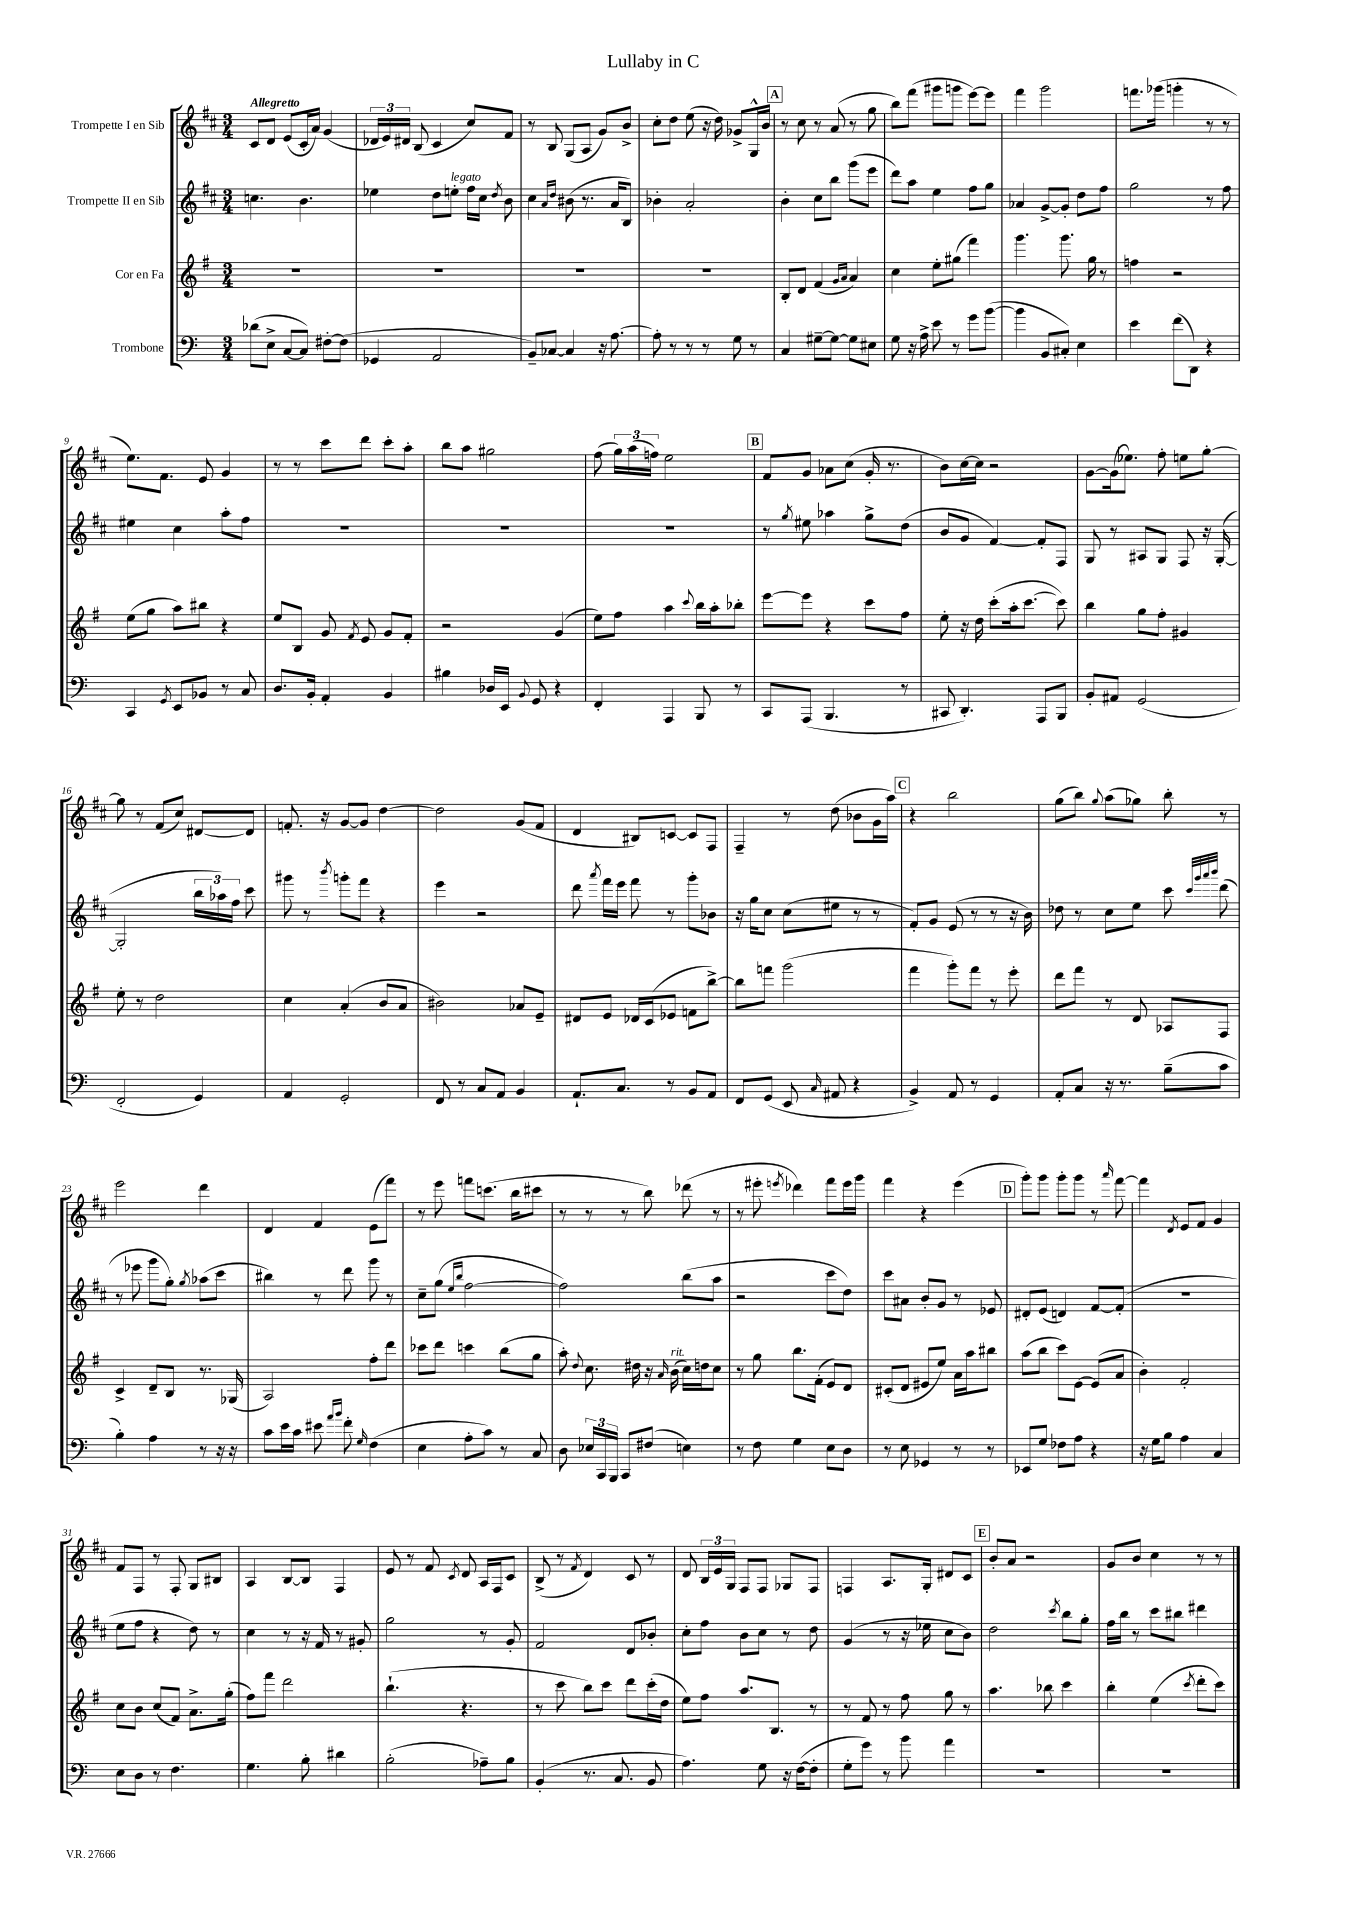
\header { title = "Lullaby in C" }
<<
\new StaffGroup <<
\new Staff = "s0" \with { instrumentName = "Trompette I en Sib" } {
    \clef treble \key d \major \numericTimeSignature \time 3/4 \tempo "Allegretto"
    \autoBeamOff cis'8[ d'8] e'8[( cis'16-. a'16]) g'4( |
    \tuplet 3/2 { des'16[ e'16) dis'16] } b8( cis'4 cis''8[) fis'8] |
    r8 b8 g8[( a8] g'8[) b'8]-> |
    cis''8[-. d''8] e''8( r16 d''16) ges'8[-> g16-^ b'16] |
    \mark \markup { \box "A" } r8 cis''8 r8 a'8( r8 g''8 |
    b''8[) fis'''8]( gis'''8[ g'''8] e'''8[~) e'''8] |
    fis'''4 g'''2 |
    f'''8.[ ges'''16]( g'''4-. r8 r8 |
    e''8.[) fis'8.] e'8 g'4 |
    r8 r8 cis'''8[ d'''8] cis'''8[-. a''8]-. |
    b''8[ a''8] gis''2 |
    fis''8( \tuplet 3/2 { g''16[) a''16( f''16]) } e''2 |
    \mark \markup { \box "B" } fis'8[ g'8] aes'8[ cis''8]( g'16-. r8. |
    b'8[) cis''16~ cis''16] r2 |
    g'8[~ g'16( ees''8.]) fis''8-. e''8[ g''8]~-. |
    g''8 r8 fis'8[( cis''8]) dis'8[~ dis'8] |
    f'8.-. r16 g'8[~ g'8] d''4~ |
    d''2 g'8[( fis'8] |
    d'4 bis8[) c'8]~ c'8[ fis8] |
    fis4-- r8 d''8( bes'8[ g'16 a''16]) |
    \mark \markup { \box "C" } r4 b''2 |
    g''8[( b''8]) \appoggiatura { g''8 } a''8[( ges''8]) b''8-. r8 |
    e'''2 d'''4 |
    d'4 fis'4 e'8[( fis'''8]) |
    r8 e'''8 f'''8[ c'''8.]( b''16[ cis'''8] |
    r8 r8 r8 b''8) des'''8( r8 |
    r8 eis'''8-. \acciaccatura { e'''8 } des'''4) fis'''8[ e'''16 g'''16] |
    fis'''4 r4 e'''4( |
    \mark \markup { \box "D" } g'''8[-.) g'''8] g'''8[-. g'''8] r8 \grace { a'''16 } fis'''8~ |
    fis'''4 \acciaccatura { d'8 } e'8[ fis'8] g'4 |
    fis'8[ fis8] r8 fis8-. g8[ bis8] |
    a4 b8[~ b8] fis4 |
    e'8 r8 fis'8 \acciaccatura { cis'8 } d'8 a16[ fis16 cis'8] |
    b8->( r8 \acciaccatura { fis'8 } d'4) cis'8 r8 |
    d'8 \tuplet 3/2 { b16[ e'16 g16] } fis8[ fis8] ges8[ fis8] |
    f4 a8.[ g16]-. dis'8[ cis'8] |
    \mark \markup { \box "E" } b'8[-. a'8] r2 |
    g'8[ b'8] cis''4 r8 r8 \bar "|." |
}
\new Staff = "s1" \with { instrumentName = "Trompette II en Sib" } {
    \clef treble \key d \major \numericTimeSignature \time 3/4
    \autoBeamOff c''4. b'4. |
    ees''4 d''8[ e''8]-.^\markup { \italic "legato" } fis''16[ cis''16] \acciaccatura { d''8 } b'8 |
    cis''4 \grace { a'16[ d''16] } bis'8( r8. a'16[ b8]) |
    bes'4-. a'2-. |
    \mark \markup { \box "A" } b'4-. cis''8[ b''8] g'''8[( e'''8] |
    d'''8[) a''8] e''4 fis''8[ g''8] |
    aes'4 g'8[~-> g'8]-. d''8[ fis''8] |
    g''2 r8 fis''8 |
    eis''4 cis''4 a''8[-. fis''8] |
    R2. |
    R2. |
    R2. |
    \mark \markup { \box "B" } r8 \acciaccatura { g''8 } eis''8 aes''4 g''8[-> d''8]( |
    b'8[ g'8] fis'4~) fis'8[-. fis8] |
    g8 r8 ais8[ g8] fis8 r16 g16~-.( |
    g2-. \tuplet 3/2 { b''16[ aes''16) fis''16] } cis'''8 |
    gis'''8 r8 \acciaccatura { b'''8 } g'''8[-. fis'''8] r4 |
    e'''4 r2 |
    d'''8 \acciaccatura { a'''8 } fis'''16[ e'''16] fis'''8 r8 g'''8[-. bes'8] |
    r16 g''16[ cis''8] cis''8[( eis''8] r8 r8 |
    \mark \markup { \box "C" } fis'8[-.) g'8] e'8( r8 r8 r16 b'16) |
    des''8 r8 cis''8[ e''8] cis'''8 \grace { cis'''32[ g'''32 a'''32 b'''32] } d'''8( |
    r8 ees'''8 g'''8[ g''8]-.) \acciaccatura { g''8 } aes''8[( cis'''8] |
    bis''4) r8 d'''8 g'''8 r8 |
    cis''8[-- g''8]( \grace { e''16[ b''16] } fis''2~ |
    fis''2) b''8[( a''8] |
    r2 cis'''8[ d''8]) |
    cis'''8[ ais'8] b'8[-. g'8] r8 ees'8 |
    \mark \markup { \box "D" } dis'8[-. e'8]( d'4) fis'8[~ fis'8]-.( |
    R2. |
    e''8[ fis''8] r4 d''8) r8 |
    cis''4 r8 r16 fis'16 r8 gis'8-. |
    g''2 r8 g'8-. |
    fis'2 d'8[ bes'8]-. |
    cis''8[-. fis''8] b'8[ cis''8] r8 d''8 |
    g'4( r8 r16 ees''16 cis''8[ b'8]) |
    \mark \markup { \box "E" } d''2 \acciaccatura { cis'''8 } b''8[ g''8]-. |
    fis''16[ b''16] r8 cis'''8[ bis''8] dis'''4 \bar "|." |
}
\new Staff = "s2" \with { instrumentName = "Cor en Fa" } {
    \clef treble \key g \major \numericTimeSignature \time 3/4
    \autoBeamOff R2. |
    R2. |
    R2. |
    R2. |
    \mark \markup { \box "A" } b8[-. d'8] fis'4( \grace { g'16[ a'16] } a'4) |
    c''4 e''8[-. gis''8]( fis'''4) |
    g'''4. g'''8. g''16 r8 |
    f''4 r2 |
    e''8[( g''8] a''8[) bis''8] r4 |
    e''8[ b8] g'8 \acciaccatura { fis'8 } e'8 g'8[ fis'8]-. |
    r2 g'4( |
    e''8[) fis''8] a''4 \appoggiatura { c'''8 } b''16[ a''16-. bes''8]-. |
    \mark \markup { \box "B" } e'''8[~ e'''8] r4 c'''8[ fis''8] |
    e''8-. r16 d''16 c'''8[-.( a''16-. c'''8.]~ c'''8) |
    b''4 g''8[ fis''8]-. gis'4 |
    e''8-. r8 d''2 |
    c''4 a'4-.( b'8[ a'8] |
    bis'2) aes'8[ e'8]-- |
    dis'8[ e'8] des'16[ c'16( ees'8] f'8[ b''8]~->) |
    b''8[ f'''8] g'''2( |
    \mark \markup { \box "C" } fis'''4 g'''8[-.) fis'''8] r8 e'''8-. |
    d'''8[ fis'''8] r8 d'8 aes8[ fis8] |
    c'4-> d'8[-- b8] r8. ges16( |
    a2) fis''8[-. d'''8] |
    ces'''8[ d'''8] c'''4 b''8[( g''8] |
    a''8-.) \appoggiatura { d''8 } c''8. dis''16 r16 \grace { a'16 } b'16^\markup { \italic "rit." }( c''16[) d''16 c''8] |
    r8 g''8 b''8.[ fis'16]-.( e'8[) d'8] |
    cis'8[-.( d'8] eis'8[ e''8]) a'16[ a''16 bis''8] |
    \mark \markup { \box "D" } a''8[( b''8] c'''8[) e'8]~ e'8[( a'8] |
    b'4-.) fis'2-. |
    c''8[ b'8] c''8[( fis'8]) a'8.[-> g''16]-.( |
    fis''8[) fis'''8] d'''2 |
    b''4.-!( r4. |
    r8 c'''8 b''8[) c'''8] d'''8[ c'''16-.( d''16] |
    e''8[) fis''8] a''8.[ b8.] r8 |
    r8 fis'8 r8 fis''8 g''8 r8 |
    \mark \markup { \box "E" } a''4. bes''8 c'''4 |
    b''4-. e''4( \acciaccatura { c'''8 } d'''8[-. c'''8]) \bar "|." |
}
\new Staff = "s3" \with { instrumentName = "Trombone" } {
    \clef bass \key c \major \numericTimeSignature \time 3/4
    \autoBeamOff des'8[( e8]-> c8[~ c8]) fis8[~-. fis8]( |
    ges,4 a,2 |
    b,8[--) ces8]~ ces4 r16 a8.~ |
    a8-. r8 r8 r8 g8 r8 |
    \mark \markup { \box "A" } c4 gis8[~-- gis8]~ gis8[ eis8] |
    g8 r16 a16-> e'8 r8 g'8[ b'8]~( |
    b'4 b,8[ cis8]-.) e4 |
    e'4 f'8[( d,8]) r4 |
    c,4 \acciaccatura { g,8 } e,8[ bes,8] r8 c8 |
    d8.[ b,16]-. a,4-. b,4 |
    bis4 des16[ e,16] \appoggiatura { b,8 } g,8 r4 |
    f,4-. a,,4 b,,8 r8 |
    \mark \markup { \box "B" } c,8[ a,,8]( b,,4. r8 |
    cis,8 d,4.-.) a,,8[ b,,8] |
    b,8[-. ais,8] g,2( |
    f,2-. g,4) |
    a,4 g,2-. |
    f,8 r8 c8[ a,8] b,4 |
    a,8.[-! c8.] r8 b,8[ a,8] |
    f,8[ g,8]( e,8 \grace { c16 } ais,8 r4 |
    \mark \markup { \box "C" } b,4->) a,8 r8 g,4 |
    a,8[-. c8] r16 r8. b8[--( c'8] |
    b4-.) a4 r8 r16 r16 |
    c'8[ e'16 c'16] eis'8 \grace { a'16[ b'16] } f'8-. \grace { g16 } f4( |
    e4 a8[-. c'8]) r8 c8 |
    d8 \tuplet 3/2 { ees16[ c,16 b,,16] } c,8[ fis8]( e4) |
    r8 f8 g4 e8[ d8] |
    r8 e8 ges,4 r8 r8 |
    \mark \markup { \box "D" } ees,8[ g8] fes8[ a8] r4 |
    r16 g16[ b8] a4 c4 |
    e8[ d8] r8 f4. |
    g4. b8-. dis'4 |
    b2-.( aes8[--) b8] |
    b,4-.( r8. c8. b,8 |
    a4.) g8 r16 f16[~( f8]-. |
    g8[-. g'8]) r8 b'8 a'4 |
    \mark \markup { \box "E" } R2. |
    R2. \bar "|." |
}
>>
>>
